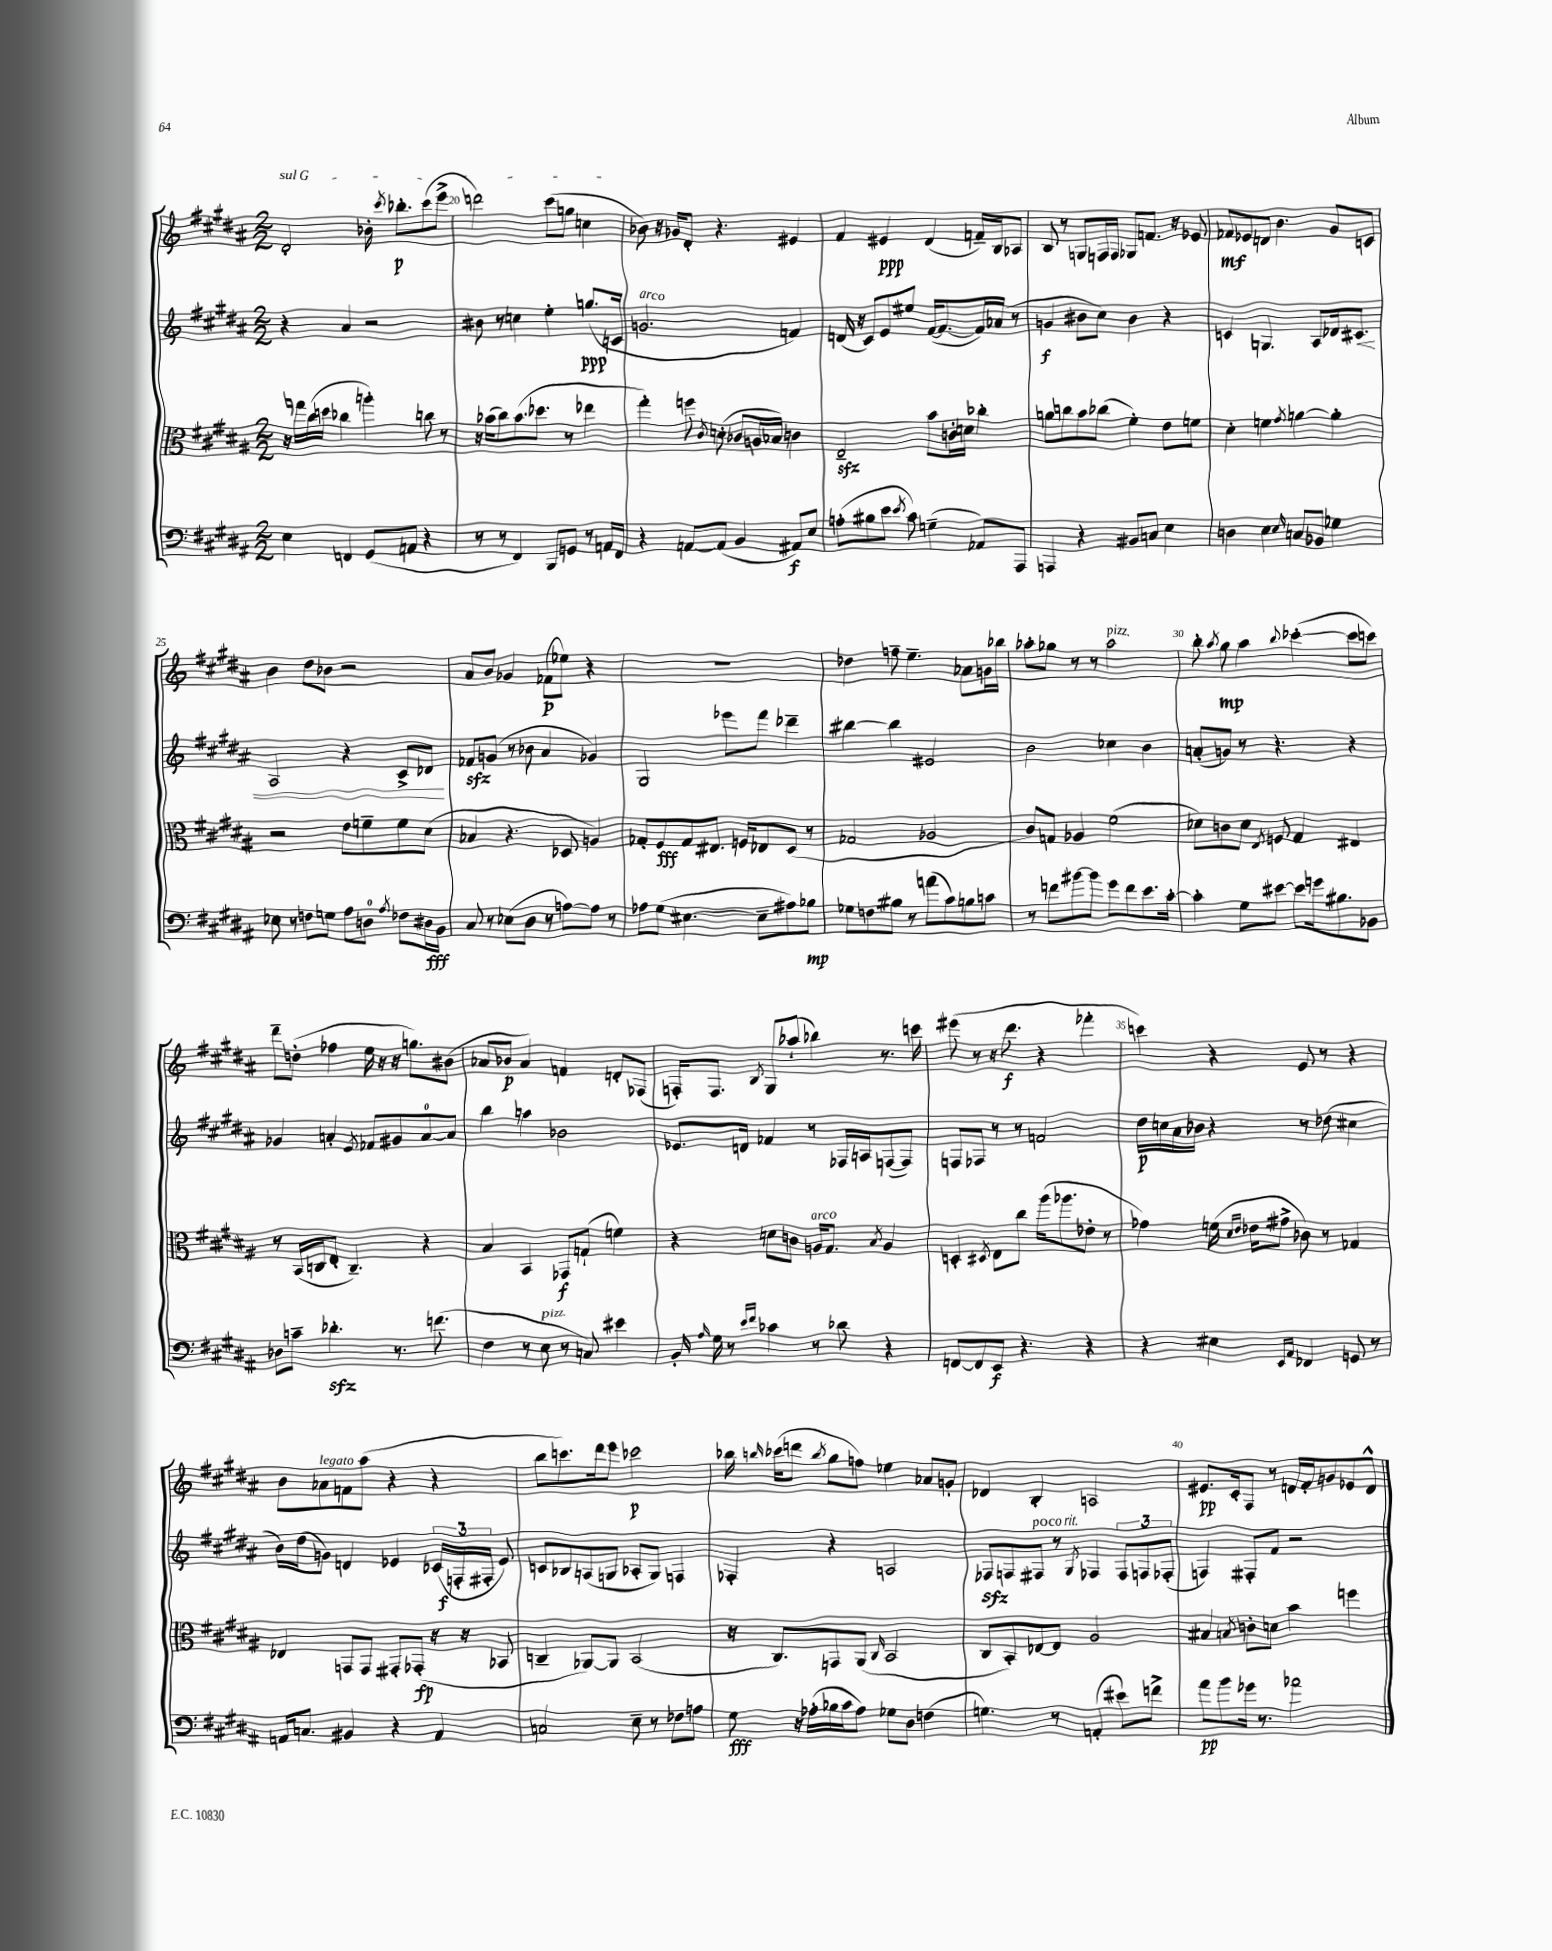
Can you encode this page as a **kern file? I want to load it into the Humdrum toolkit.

**kern	**kern	**kern	**kern
*staff4	*staff3	*staff2	*staff1
*clefF4	*clefC3	*clefG2	*clefG2
*k[f#c#g#d#a#]	*k[f#c#g#d#a#]	*k[f#c#g#d#a#]	*k[f#c#g#d#a#]
*M2/2	*M2/2	*M2/2	*M2/2
4E	16r	4r	2d#'
.	16gg	.	.
.	(16cc#	.	.
.	16dd	.	.
4FF	4cc-	4a#	.
(8GG#	4aa')	2r	16b-'
.	.	.	8qccc#
.	.	.	8.bb-'
8AA	.	.	.
4r	8cc	.	(8ccc#
.	8r	.	8eee^
=	=	=	=
8r	16r	8b#	2ddd)
.	(16b-	.	.
8r	8cc#)	8r	.
4FF#)	(8.b-	4cc	.
.	8.dd-	.	.
8BBB	.	4ee'	(8ccc#
8GG	8r	.	8gg
8r	4ee-	(8.gg	4cc
16AA	.	.	.
16FF#	.	16c	.
=	=	=	=
4r	4gg#')	2.g	8b-)
.	.	.	16r
.	.	.	16g-
[8AA	8ff	.	8d#'
.	8qc#	.	.
(8AA]	(8d'	.	4.r
4BB	8c-	.	.
.	16A	.	.
.	16B-)	.	.
8AA#)	4c	4f)	4e#
8E	.	.	.
=	=	=	=
(8A'	2E~	(16d	4f#
.	.	16r	.
8B#	.	8c#)	.
8e	.	8e	4e#
8qe	.	.	.
8c#)	.	8ee#	.
(4G~	8b	([16f#	(4d#
.	.	8.f#_	.
.	16c'	.	.
.	16d	.	.
8AA-)	4cc-'	16f#])	16f~)
.	.	(16a-	16B
8AAA#	.	8r	8A-
=	=	=	=
4AAA	8a	4g	8B
.	8cc	.	8r
4r	8b	8b#	8G
.	(8cc-	8cc#)	16F
.	.	.	16F
8BB#	4f#')	4b#	8G-
8C	.	.	8.f
4E	8e	4r	.
.	.	.	16r
.	8f	.	8e-
=	=	=	=
4D	4d#'	4c	8f-
.	.	.	8e-
4E	4f	4.G	8d
.	.	.	4.b
16qqE	8qg#	.	.
8C	[4a	.	.
8BB-	.	8A#	.
4G-	4a']	16d-	8g#
.	.	8.c#	.
.	.	.	8c
=	=	=	=
8E-	2r	2A#	4b
8r	.	.	.
8F	.	.	8dd#
8G	.	.	8b-
8A#	8e	4r	2r
8D	8f~	.	.
8qA#	.	.	.
8F-	8f	8c#^	.
16D#	(8d#	8d-	.
16BB	.	.	.
=	=	=	=
8C#	4B-	8f-	8a#
8r	.	(8g	8b
(8E-	4.r	8r	4g-
8D#	.	8b-	.
8r	.	4a#	(8f-
[8A)	8D-	.	8ee-)
8A]	4A)	4g-)	4r
8r	.	.	.
=	=	=	=
8A-	8G-'	2G#	1r
(8G#	8F#	.	.
[4.E#	8G-	.	.
.	8.E#	.	.
.	.	8eee-	.
.	16F	.	.
8E#~]	8E-	8fff#	.
8A#)	(8D#	4ddd-~	.
8B-	8r	.	.
=	=	=	=
8G-	2G-	[4bb#	4dd-
8F	.	.	.
8B#	.	4bb#]	8ff~
8r	.	.	4.ee~
(8a	2A-	2e#	.
8c#)	.	.	.
8B	.	.	8a-
8c	.	.	16g
.	.	.	16bb-
=	=	=	=
8r	8c#)	2b	8aa-'
8f	8G	.	8gg-
[8b#	4A-	.	8r
8b#]	.	.	8r
8g#	(2f#	4cc-	2aa-
8f	.	.	.
8.e	.	4b	.
[16c#'	.	.	.
=	=	=	=
4c#']	8d-)	(8a'	8bb'
.	.	.	8qaa#
.	8c	8g)	8gg#
8G#	8d-	8r	4aa#
.	8qE	.	.
[8e#	8F	4.r	.
.	.	.	8qqbb
8e#]	4G#	.	([4ccc-'
16g	.	.	.
8.B#	.	.	.
.	4E#	4r	8ccc-]
8BB-	.	.	8ccc)
=	=	=	=
8D-	8r	4g-	8ddd#~
8c~	(16BB	.	(8dd'
.	16C	.	.
4.d-'	8E'	4a'	4ff-
.	4.C~)	.	.
.	.	8qe	.
.	.	8f-	16ee
.	.	.	16r
8.r	.	8g#	16r
.	.	.	8.gg)
.	4r	[8a	.
(8.f	.	.	.
.	.	8a]	(8b#
=	=	=	=
4F#	4B	4bb	8a-
.	.	.	8b-
8r	4BB	4aa	4a-)
8E	.	.	.
8r	8GG-	2b-	4f
8C)	(8G`	.	.
4e#	4f)	.	8d'
.	.	.	(8F-
=	=	=	=
16BB'	4r	8.e-	16F')
16qqA#	.	.	.
16G#	.	.	8.F
8r	.	.	.
.	.	16d	.
16qqe	.	.	.
16qqf#	.	.	8qB
4c-	8d	4f-	8G#
.	8c	.	(8aa-`
8r	16A	8r	4bb-)
.	8.G#	.	.
8d-	.	16F-	.
.	.	16A	.
.	8qB	.	.
4r	4A	([8F	8.r
.	.	8F])	.
.	.	.	16ccc
=	=	=	=
[8FF	4D'	8F	(8eee#
8FF]	.	8F-	8r
.	8qD#	.	.
8EE	8E	8r	16r
.	.	.	8.ddd#
4.r	8cc#	8r	.
.	(16aa#	2f	4r
.	8.aa-	.	.
4r	8e-'	.	4fff-'
.	8r	.	.
=	=	=	=
4r	4g-)	16dd#	4ccc)
.	.	16cc	.
.	.	16a#	.
.	.	16b-	.
4E#	(16f	4r	4r
.	16qqd#	.	.
.	16qqe	.	.
.	16e-	.	.
.	8g#^	.	.
16qqEE	.	.	.
16qqAA#	.	.	.
4FF-	8c-)	8r	8e
.	8r	(8dd-	8r
8GG	4G-	4cc#	4r
8r	.	.	.
=	=	=	=
16AA	4E-	16b)	8b
8.C	.	(16dd#	.
.	.	8g)	8a-
4BB#	8GG	4d	8f
.	8GG	.	(8aa#
4r	8GG#'	4e-	4r
.	(8GG-'	.	.
4AA	16r	(24c-	4r
.	.	24F'	.
.	16r	.	.
.	.	24F#'	.
.	8BB-	8e-)	.
=	=	=	=
2C	4C~	8c	8bb
.	.	8B-	8.ccc)
.	[8AA-)	(8A	.
.	.	.	16ddd#
.	8AA-]	8G	8eee
8E~	(2BB	8A-'	2ccc-
8r	.	8G)	.
8F-	.	4F	.
8A	.	.	.
=	=	=	=
8G#	16r	4F-'	16bb-
.	.	.	16qqbb
.	8.C#)	.	(16ccc-
16r	.	.	8ddd
(16A-'	.	.	.
.	.	.	8qbb
16B-	8GG	4r	8gg#
16c#	.	.	.
8A-)	(8AA#	.	8ff)
.	16qqC#	.	.
8G-	2BB	2A	4ee-
8D#	.	.	.
(4F	.	.	8a-
.	.	.	8g'
=	=	=	=
4.G)	8C#	8F-	4d-
.	8BB')	8F	.
.	[8E-	8F#	4B'
8r	8E-]	8r	.
.	.	8qG#	.
(4AA'	2A#	4F-	2A
8e#)	.	12F-	.
.	.	12F	.
8f^	.	.	.
.	.	(12F-'	.
=	=	=	=
8a#	4B#	4F)	8.e#
8b	.	.	.
.	.	.	16c#'
.	8qB	.	.
16g-	8c'	8F#'	8F#
8.r	.	.	.
.	8d	8f#	8r
2a-	4b	2r	16d
.	.	.	16f#'
.	.	.	8g
.	4ff	.	8e-
.	.	.	8d^^
==	==	==	==
*-	*-	*-	*-
